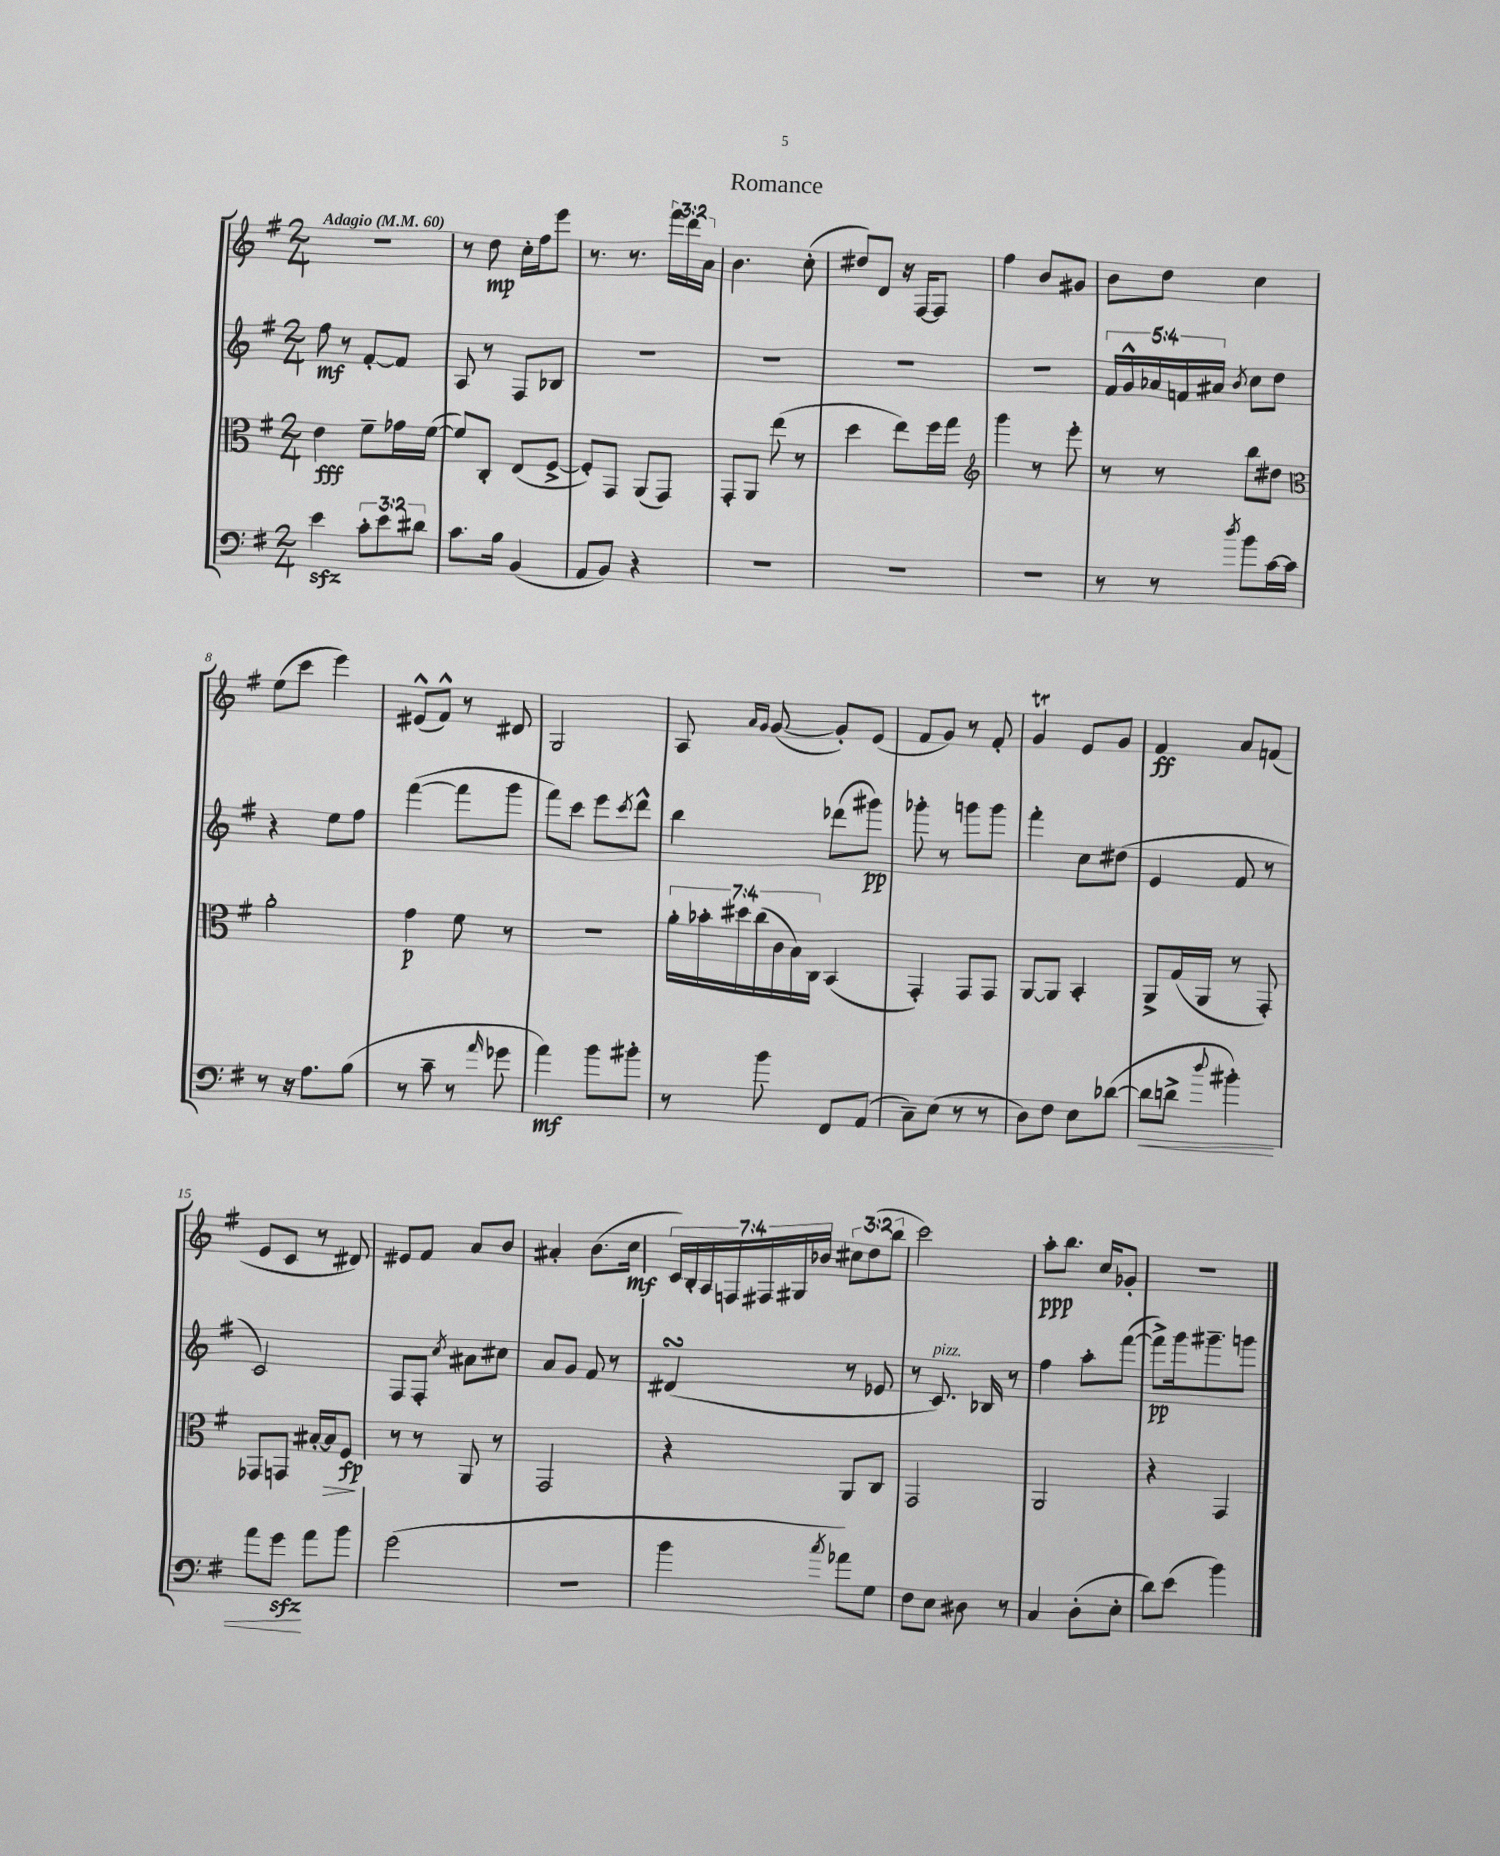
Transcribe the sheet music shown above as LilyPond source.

\header { title = "Romance" }
<<
\new StaffGroup <<
\new Staff = "s0" {
    \clef treble \key g \major \numericTimeSignature \time 2/4 \override Staff.TupletNumber.text = #tuplet-number::calc-fraction-text \tempo "Adagio" 4 = 60
    R2 |
    r8 d''8\mp c''16-. fis''16 e'''8 |
    r8. r8. \tuplet 3/2 { fis'''16 d'''16 a'16 } |
    b'4. c''8-.( |
    dis''8) d'8 r16 fis16~ fis8 |
    fis''4 b'8 gis'8 |
    b'8 d''8 c''4 |
    e''8( c'''8 e'''4) |
    eis'8-^( fis'8-^) r8 dis'8 |
    g2 |
    a8 \grace { a'16 g'16 } g'8~( g'8-.) e'8( |
    fis'8 g'8) r8 fis'8-. |
    g'4\trill e'8 g'8 |
    fis'4\ff a'8 f'8( |
    e'8 c'8 r8 dis'8) |
    eis'8 fis'8 a'8 b'8 |
    ais'4-. b'8.( c''16\mf |
    \tuplet 7/4 { c'16) b16-. a16 f16 fis16 gis16 bes'16 } \tuplet 3/2 { cis''8 d''8( b''8 } |
    c'''2) |
    a''8-.\ppp b''8. c''16 ges'8-. |
    R2 \bar "|." |
}
\new Staff = "s1" {
    \clef treble \key g \major \numericTimeSignature \time 2/4 \override Staff.TupletNumber.text = #tuplet-number::calc-fraction-text
    fis''8\mf r8 fis'8~-. fis'8 |
    a8 r8 fis8 bes8 |
    R2 |
    R2 |
    R2 |
    R2 |
    \tuplet 5/4 { fis'16 g'16-^ aes'16 f'16 ais'16 } \acciaccatura { b'8 } c''8 d''8 |
    r4 e''8 fis''8 |
    fis'''4~( fis'''8 g'''8 |
    fis'''8) c'''8 e'''8 \acciaccatura { c'''8 } d'''8-^ |
    b''4 des'''8( gis'''8\pp) |
    ges'''8-. r8 g'''8 g'''8 |
    fis'''4-. c''8 dis''8( |
    e'4 fis'8 r8 |
    c'2) |
    fis8 fis8-. \acciaccatura { c''8 } ais'8 cis''8 |
    a'8 g'8 fis'8 r8 |
    dis'4\turn( r8 ees'8 |
    r8 c'8.^\markup { \italic "pizz." }) bes16 r8 |
    fis''4 a''8-. fis'''8~( |
    fis'''8->\pp) g'''16 gis'''8.-- g'''8 \bar "|." |
}
\new Staff = "s2" {
    \clef alto \key g \major \numericTimeSignature \time 2/4 \override Staff.TupletNumber.text = #tuplet-number::calc-fraction-text
    e'4\fff fis'8-- ges'16 fis'16~( |
    fis'8) c8-. e8( fis8~-> |
    fis8-.) g,8 a,8( g,8) |
    g,8-. a,8 e''8( r8 |
    d''4 e''8) fis''16 g''16 |
    \clef treble g'''4 r8 e'''8-. |
    r8 r8 b''8 dis''8 |
    \clef alto a'2-. |
    g'4\p fis'8 r8 |
    r2 |
    \tuplet 7/4 { a'16-. bes'16-. dis''16 c''16( c'16 b16) c16 } b,4( |
    g,4-.) g,8 g,8 |
    a,8~ a,8 b,4-. |
    a,8-> g16( a,16 r8 g,8-.) |
    ges,8 g,8 bis16~-. bis16\> fis8\fp\! |
    r8 r8 a,8 r8 |
    g,2 |
    r4 a,8 c8 |
    g,2 |
    a,2 |
    r4 g,4 \bar "|." |
}
\new Staff = "s3" {
    \clef bass \key g \major \numericTimeSignature \time 2/4 \override Staff.TupletNumber.text = #tuplet-number::calc-fraction-text
    e'4\sfz \tuplet 3/2 { c'8-. e'8 dis'8 } |
    c'8. b16 b,4( |
    a,8 b,8) r4 |
    R2 |
    R2 |
    R2 |
    r8 r8 \acciaccatura { d''8 } b'8 c'16~ c'16 |
    r8 r16 a8. b8( |
    r8 c'8-- r8 \grace { a'16 } ges'8 |
    a'4\mf) b'8 bis'8-. |
    r8 b'8 fis,8 a,8( |
    c8--) e8( r8 r8 |
    d8) fis8 e8 des'8~( |
    des'8\< d'8-> \appoggiatura { d''8 } bis'4-.) |
    a'8 g'8\sfz\! a'8 b'8 |
    g'2( |
    R2 |
    b'4 \acciaccatura { c''8 } aes'8) g8 |
    fis8 e8 dis8 r8 |
    c4 d8-.( e8-. |
    d'8) e'8( b'4) \bar "|." |
}
>>
>>
